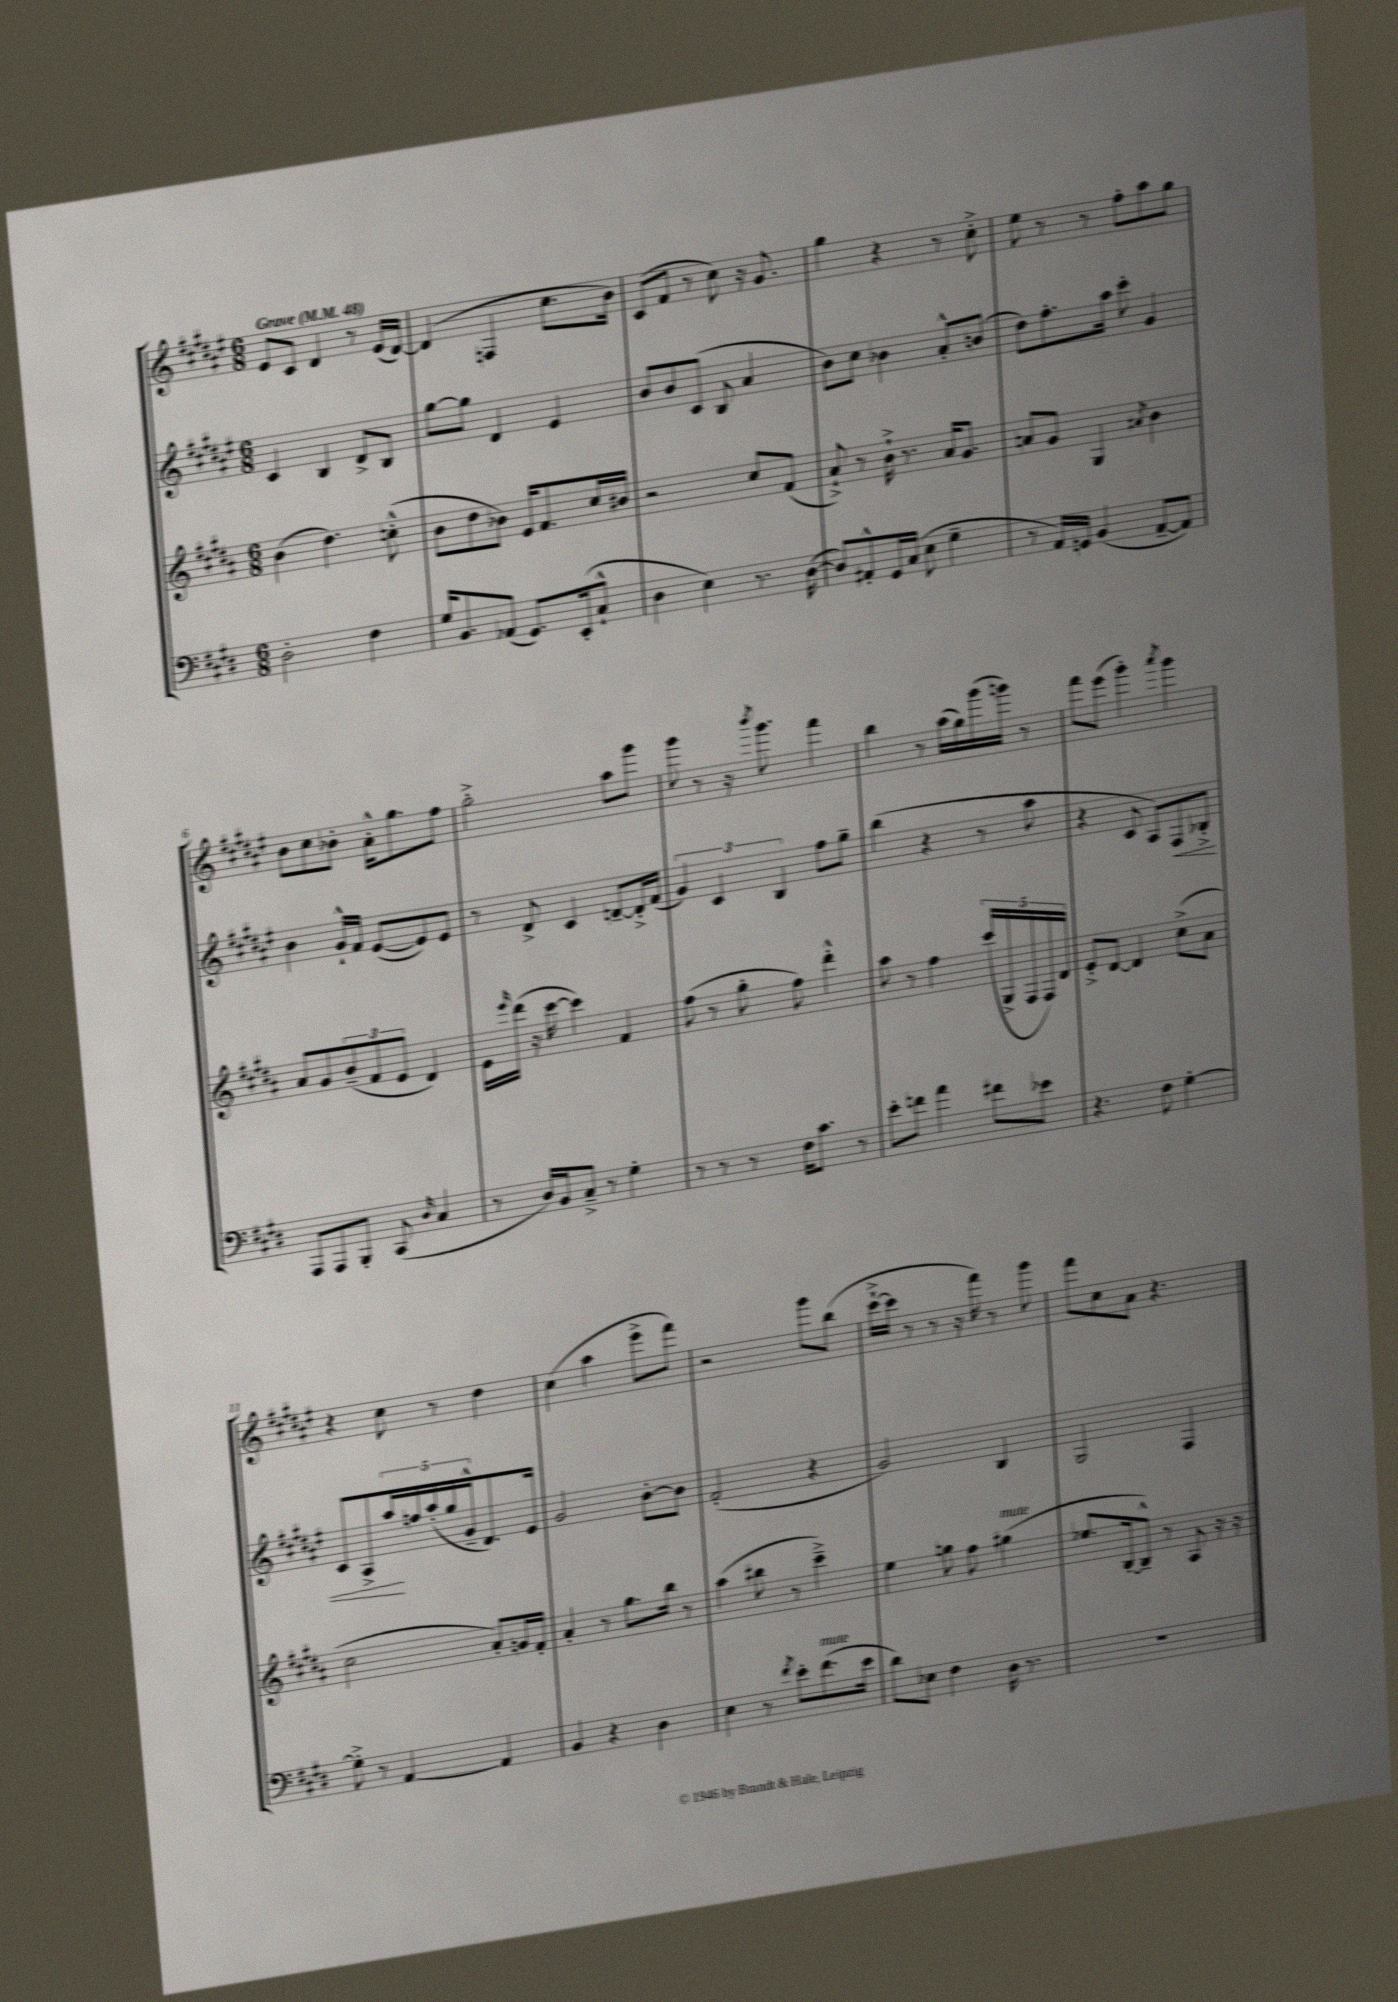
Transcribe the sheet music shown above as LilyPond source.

<<
\new StaffGroup <<
\new Staff = "s0" {
    \clef treble \key fis \major \numericTimeSignature \time 6/8 \tempo "Grave" 4 = 48
    eis'8 cis'8 dis'4 r8 eis'16( dis'16~) |
    dis'4( f4 cis''8. b'16) |
    cis'8( fis'8 r8 cis''8) r16 gis'8. |
    gis''4 r4 r8 cis''8-.-> |
    eis''8 r8 r8 fis''8-. ais''8 gis''8 |
    b'8 cis''8 bes'8-. ais'16-.-^ gis''8. fis''8 |
    gis''2-.-> ais''8 gis'''8 |
    gis'''8 r8 r16 \acciaccatura { b'''8 } gis'''8. fis'''4 |
    b''4 r8 ais''16( gis''16) gis'''16( g'''16) r8 |
    fis'''8 eis'''8( gis'''4-.) \acciaccatura { ais'''8 } gis'''4 |
    r4 cis''8 r8 dis''4 |
    cis''4( ais''4 eis'''8-> fis'''8) |
    r2 gis'''8 b''8( |
    cis'''16~-!-> cis'''16 r8 r8 r16 fis'''16) r8 gis'''8 |
    fis'''8 cis''8 ais'8 r4. \bar "|." |
}
\new Staff = "s1" {
    \clef treble \key fis \major \numericTimeSignature \time 6/8
    cis'4 b4 dis'8-> b8 |
    gis''8~ gis''8 dis'4 eis'4 |
    b'8 b'8 cis'8( b8 ais'4 |
    b'8) cis''8 bes'4 ais'8-.-^ b'8( |
    dis''8) fis''8.-. ais''16 cis'''8-. gis'4 |
    b'4 gis'16-!-^ fis'16 eis'8~( eis'8) eis'8 |
    r8 dis'8-> cis'4 d'8~-- d'16-.-> fis'16( |
    \tuplet 3/2 { gis'4) cis'4 b4 } fis''8 gis''8-- |
    b''4( r4 r8 ais''8 |
    r4 cis'8 ais8) fis8\< bes8-.-> |
    cis'8 ais8-> \tuplet 5/4 { ais''16\! f''16 ais''16-.( gis''16 gis'16---^ } dis'8.) eis'16 |
    gis'2 b'8~-. b'8 |
    fis'2-.( r4 |
    gis'2) b4 |
    gis2 fis4 \bar "|." |
}
\new Staff = "s2" {
    \clef treble \key b \major \numericTimeSignature \time 6/8
    b'4( dis''4.) c''8-.-^( |
    b'8 dis''8 bes'8) e'16 fis'8. cis''16 bis'16 |
    r2 cis''8 fis'8( |
    ais'8-!->) r8 b'16-!-> r8. ais'16 gis'8. |
    a'8 gis'8 gis4 \acciaccatura { ais'8 } b'4 |
    ais'8 gis'8 \tuplet 3/2 { b'8--( fis'8 e'8 } dis'4) |
    e'16 \grace { e'''16 } dis'''16( r16 cis'''16~ cis'''4) fis'4 |
    fis''8( r8 gis''8-. fis''8) dis'''4-.-^ |
    ais''8 r8 fis''4 \tuplet 5/4 { cis'''16( gis16-> fis16 fis16) dis'16 } |
    e'8-.-> dis'8~ dis'4 cis''8->( ais'8 |
    cis''2 ais'8-.) g'16 fis'16-. |
    ais'4-. r8 gis''8. b''16 r8 |
    ais''4( bis''8 r8 cis'''4--->) |
    e''4 g''8 fis''8 gis''4^\markup { \italic "mute" }( |
    ees''8. b16~-. b8---^) r8 ais8 r16 r16 \bar "|." |
}
\new Staff = "s3" {
    \clef bass \key e \major \numericTimeSignature \time 6/8
    dis2-. fis4 |
    gis16 b,8. aes,8( gis,8.) e,16-.( cis8-!-^ |
    dis4 e4) r8. dis16~( |
    dis8) ais,8-.-^ gis,16 cis16( e8 gis4-- |
    r8 a,16) g,16 b,4( a,8~-- a,8) |
    a,,8 a,,8 b,,8-. cis,8( \grace { dis16 } cis4 |
    r8 dis16) b,16 cis8---> r8 gis4-. |
    r8 r8 r8 fis16 cis'8. r8 |
    e'8-. f'8 a'4 fis'8 ees'8 |
    r4. fis8 gis4~-. |
    gis8-.-> r8 a,4~ a,4 |
    b,4 r4 dis4 |
    e4 r8 \acciaccatura { fis'8 } e'8-. fis'8.^\markup { \italic "mute" }( e'16 |
    dis'8) ees8 fis4 dis16 r8. |
    R2. \bar "|." |
}
>>
>>
